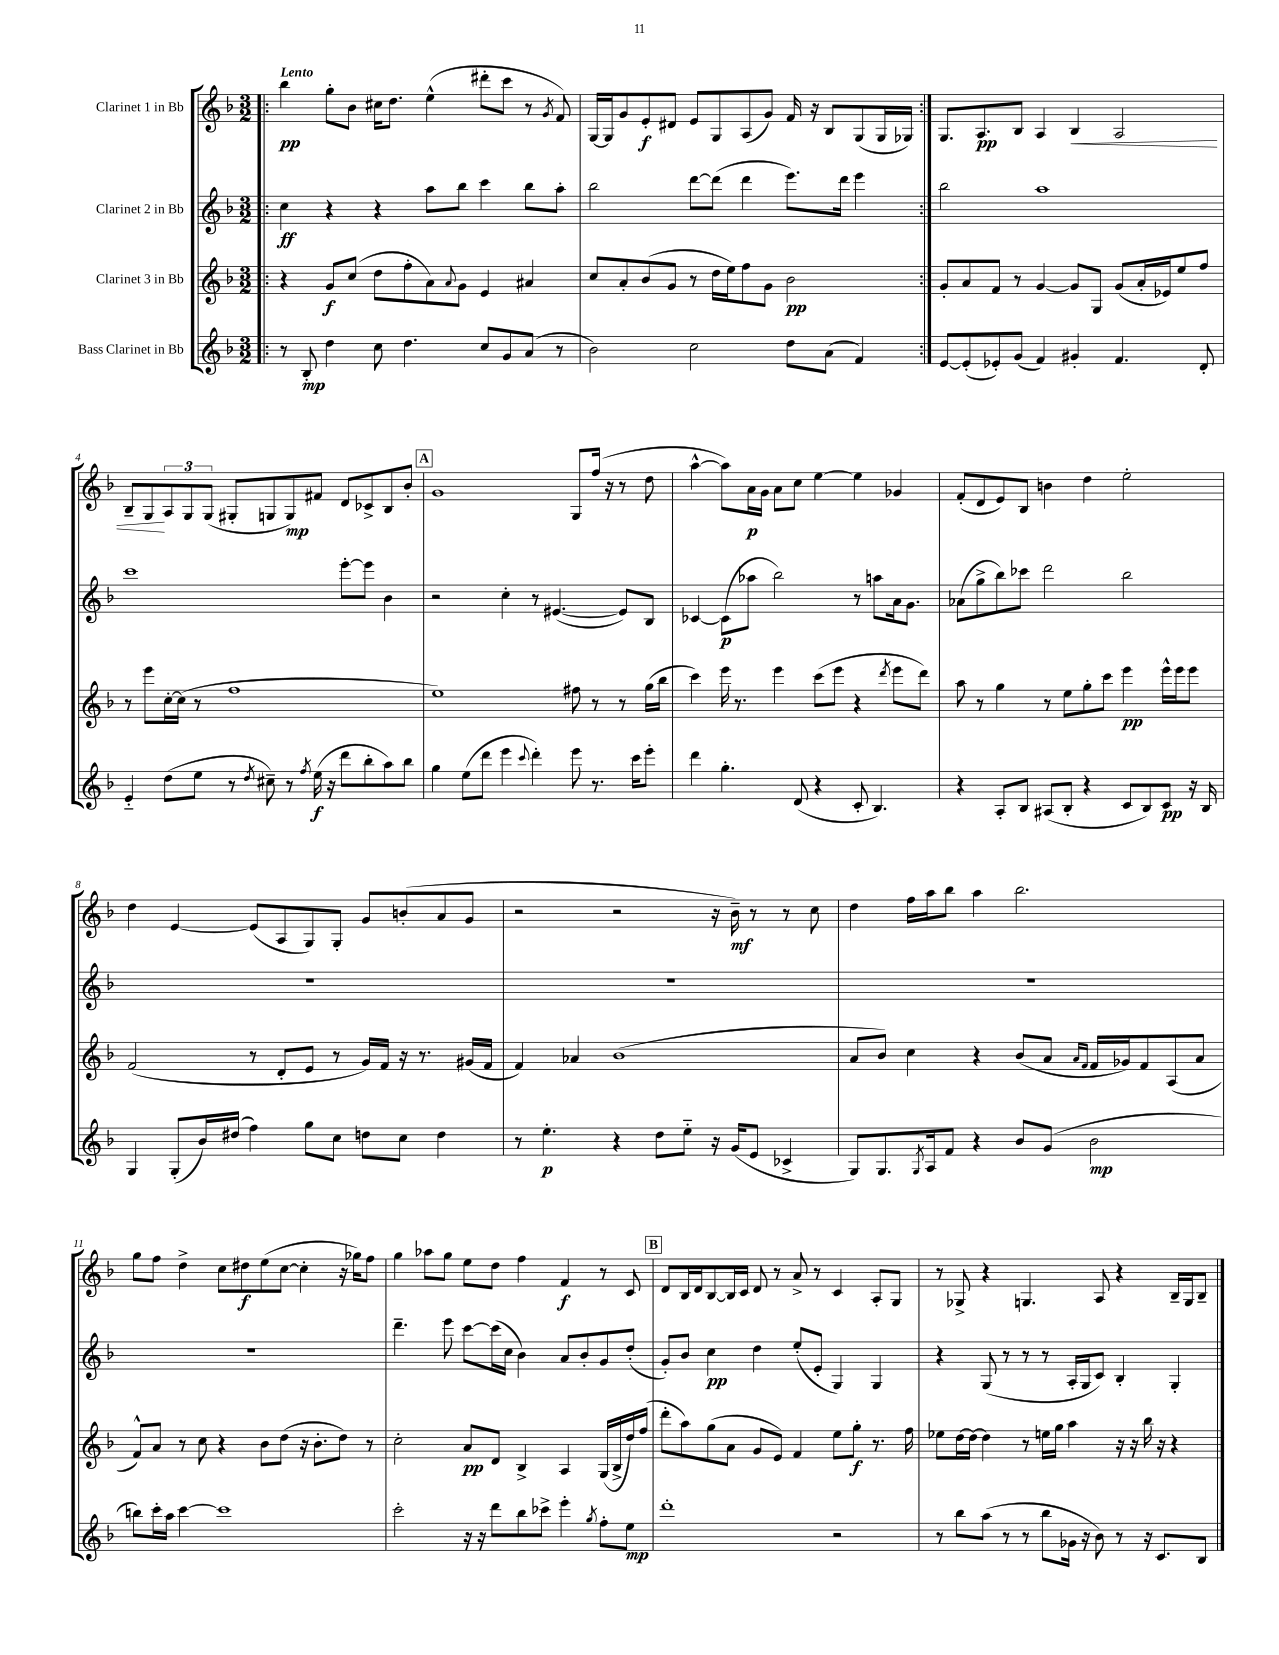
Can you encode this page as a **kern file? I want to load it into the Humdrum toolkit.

**kern	**kern	**kern	**kern
*staff4	*staff3	*staff2	*staff1
*clefG2	*clefG2	*clefG2	*clefG2
*k[b-]	*k[b-]	*k[b-]	*k[b-]
*M3/2	*M3/2	*M3/2	*M3/2
=!|:	=!|:	=!|:	=!|:
8r	4r	4cc\	4bb-\
8B-'/	.	.	.
4dd\	8g/L	4r	8gg'\L
.	(8cc/J	.	8b-\J
8cc\	8dd\L	4r	16cc#\LK
.	.	.	8.dd\J
4.dd\	8ff'\	.	.
.	8a\)	8aa\L	(4ee^^\
.	8qqa/	.	.
.	8g\J	8bb-\J	.
8cc/L	4e/	4ccc\	8ddd#'\L
8g/	.	.	8ccc\J
(8a/J	4a#/	8bb-\L	8r
.	.	.	8qg/
8r	.	8aa'\J	8f/)
=	=	=	=
2b-\)	8cc/L	2bb-\	[16G/LL
.	.	.	16G/]J
.	8a'/	.	8g/
.	(8b-/	.	8e'/
.	8g/J	.	8d#/J
2cc\	8r	[8ddd\L	8e/L
.	16dd\LL	(8ddd\]J	8G/
.	16ee\J)	.	.
.	8ff\	4ddd\	(8A/
.	8g\J	.	8g/J)
8dd\L	2b-\	8.eee\L)	16f/
.	.	.	16r
(8a\J	.	.	8B-/L
.	.	16ddd\Jk	.
4f/)	.	4eee\	(8G/
.	.	.	16G/L
.	.	.	16G-/JJ)
=:|!	=:|!	=:|!	=:|!
[8e/L	8g'/L	2bb-\	8.G/L
(8e'/]	8a/	.	.
.	.	.	8.A/
8e-'/)	8f/J	.	.
(8g/J	8r	.	8B-/J
4f/)	[4g/	1aa	4A/
4g#'/	8g/]L	.	4B-/
.	8G/J	.	.
4.f/	(8g/L	.	2A/
.	16a'/L	.	.
.	16e-/J)	.	.
.	8ee/	.	.
8d'/	8ff/J	.	.
=	=	=	=
4e'~/	8r	1ccc	8B-~/L
.	8eee\L	.	8G/
(8dd\L	[16cc'\L	.	12A/
.	(16cc\]JJ	.	.
.	.	.	12G/
8ee\J	8r	.	.
.	.	.	(12G/J
8r	1ff	.	8G#'/L
8qdd/	.	.	.
8cc#~\)	.	.	8G/
8r	.	.	8G/)
8qff/	.	.	.
(16ee\	.	.	8f#/J
16r	.	.	.
8ddd\L	.	[8eee'\L	8d/L
8bb-'\	.	8eee\]J	8c-^/
8aa\)	.	4b-\	8B-/
8bb-\J	.	.	8b-'/J
=	=	=	=
4gg\	1ee)	2r	1g
(8ee\L	.	.	.
8ddd\J	.	.	.
4eee\	.	4cc'\	.
8qqccc/	.	.	.
4ddd'\)	.	8r	.
.	.	([4.e#/	.
8eee\	8ff#\	.	8G/L
8.r	8r	.	(16ff/Jk
.	.	.	16r
.	8r	8e#/]L)	8r
16ccc\LK	.	.	.
8eee'\J	(16gg\LL	8B-/J	8dd\
.	16bb-\JJ	.	.
=	=	=	=
4ddd\	4ccc\)	[4c-/	[4aa^^\
4.gg'\	16eee\	(8c-\]L	8aa\]L)
.	8.r	.	.
.	.	8aa-\J	16a\L
.	.	.	16g\JJ
.	4eee\	2bb-\)	8a\L
(8d/	.	.	8cc\J
4r	(8ccc\L	.	[4ee\
.	8eee\J	.	.
8c'/	4r	8r	4ee\]
4.B-/)	.	8aa\L	.
.	8qddd/	.	.
.	8eee\L	16a\k	4g-/
.	.	8.g\J	.
.	8ddd\J)	.	.
=	=	=	=
4r	8aa\	(8a-\L	(8f'/L
.	8r	8gg^\	8d/
8A'/L	4gg\	8bb-\)	8e/)
8B-/J	.	8ccc-\J	8B-/J
(8A#/L	8r	2ddd\	4b\
8B-'/J	8ee\L	.	.
4r	8gg'\	.	4dd\
.	8ccc\J	.	.
8c/L	4eee\	2bb-\	2ee'\
8B-/)	.	.	.
8c/J	16eee^^\LL	.	.
.	16eee\J	.	.
16r	8eee\J	.	.
16B-/	.	.	.
=	=	=	=
4G/	(2f/	1.r	4dd\
(8G'/L	.	.	[4e/
16b-/L)	.	.	.
(16dd#/JJ	.	.	.
4ff\)	8r	.	(8e/]L
.	8d'/L	.	8A/
8gg\L	8e/J	.	8G/)
8cc\J	8r	.	8G'/J
8dd\L	16g/LL)	.	8g/L
.	16f/JJ	.	.
8cc\J	16r	.	(8b'/
.	8.r	.	.
4dd\	.	.	8a/
.	(16g#/LL	.	8g/J
.	16f/JJ	.	.
=	=	=	=
8r	4f/)	1.r	2r
4.ee'\	.	.	.
.	4a-/	.	.
4r	(1b-	.	2r
8dd\L	.	.	.
8ee'~\J	.	.	.
16r	.	.	16r
(16g/LK	.	.	16b-~\)
8e/J	.	.	8r
4c-^/	.	.	8r
.	.	.	8cc\
=	=	=	=
8G/L)	8a/L	1.r	4dd\
8.G/	8b-/J)	.	.
.	4cc\	.	16ff\LL
8qG/	.	.	.
16A/k	.	.	16aa\J
8f/J	.	.	8bb-\J
4r	4r	.	4aa\
8b-/L	(8b-/L	.	2.bb-\
(8g/J	8a/J	.	.
.	16qqa/LL	.	.
.	16qqf/JJ	.	.
2b-\	16f/LL	.	.
.	16g-/J)	.	.
.	8f/	.	.
.	(8A/	.	.
.	8a/J	.	.
=	=	=	=
8bb\L)	8f^^/L)	1.r	8gg\L
16ccc'\L	8a/J	.	8ff\J
16aa\JJ	.	.	.
[4ccc\	8r	.	4dd^\
.	8cc\	.	.
1ccc]	4r	.	8cc\L
.	.	.	8dd#\
.	8b-\L	.	(8ee\
.	(8dd\J	.	[8cc\J
.	16r	.	4cc'\]
.	8.b-'\L	.	.
.	8dd\J)	.	16r
.	.	.	16gg-\LK)
.	8r	.	8ff\J
=	=	=	=
2ccc'\	2cc'\	4.ddd~\	4gg\
.	.	.	8aa-\L
.	.	8eee\	8gg\J
16r	8a/L	[8ccc\L	8ee\L
16r	.	.	.
8ddd\L	8d/J	(16ccc\]L	8dd\J
.	.	16cc\JJ	.
8bb-\	4B-^/	4b-\)	4ff\
8ccc-^\J	.	.	.
4eee'\	4A/	8a/L	4f/
.	.	8b-'/	.
8qgg/	.	.	.
8ff'\L	(16G/LL	8g/	8r
.	16B-^/	.	.
8ee\J	16dd/)	(8dd'/J	8c/
.	(16ff/JJ	.	.
=	=	=	=
1ddd'	8ddd'\L	8g'/L)	8d/L
.	8aa\)	8b-/J	16B-/L
.	.	.	16d/J
.	(8gg\	4cc\	[8B-/
.	8a\J	.	16B-/]L
.	.	.	16c/JJ
.	8g/L	4dd\	8d/
.	8e/J)	.	8r
.	4f/	(8ee'/L	8a^/
.	.	8e'/J	8r
2r	8ee\L	4G/)	4c/
.	8gg'\J	.	.
.	8.r	4G/	8A'/L
.	.	.	8G/J
.	16ff\	.	.
=	=	=	=
8r	8ee-\L	4r	8r
8bb-\L	[16dd\L	.	8G-^/
.	16dd\_JJ	.	.
(8aa\J	4dd\]	(8G/	4r
8r	.	8r	.
8r	8r	8r	4.G/
8bb-\L	16ee\LL	8r	.
.	16gg\JJ	.	.
16g-\Jk	4aa\	16A'/LL	.
16r	.	16G/J	.
8b-\)	.	8c/J)	8A/
8r	16r	4B-'/	4r
.	16r	.	.
16r	16bb-\	.	.
8.c/L	16r	.	.
.	4r	4G'/	16B-~/LL
.	.	.	16G/J
8B-/J	.	.	8B-~/J
==	==	==	==
*-	*-	*-	*-
